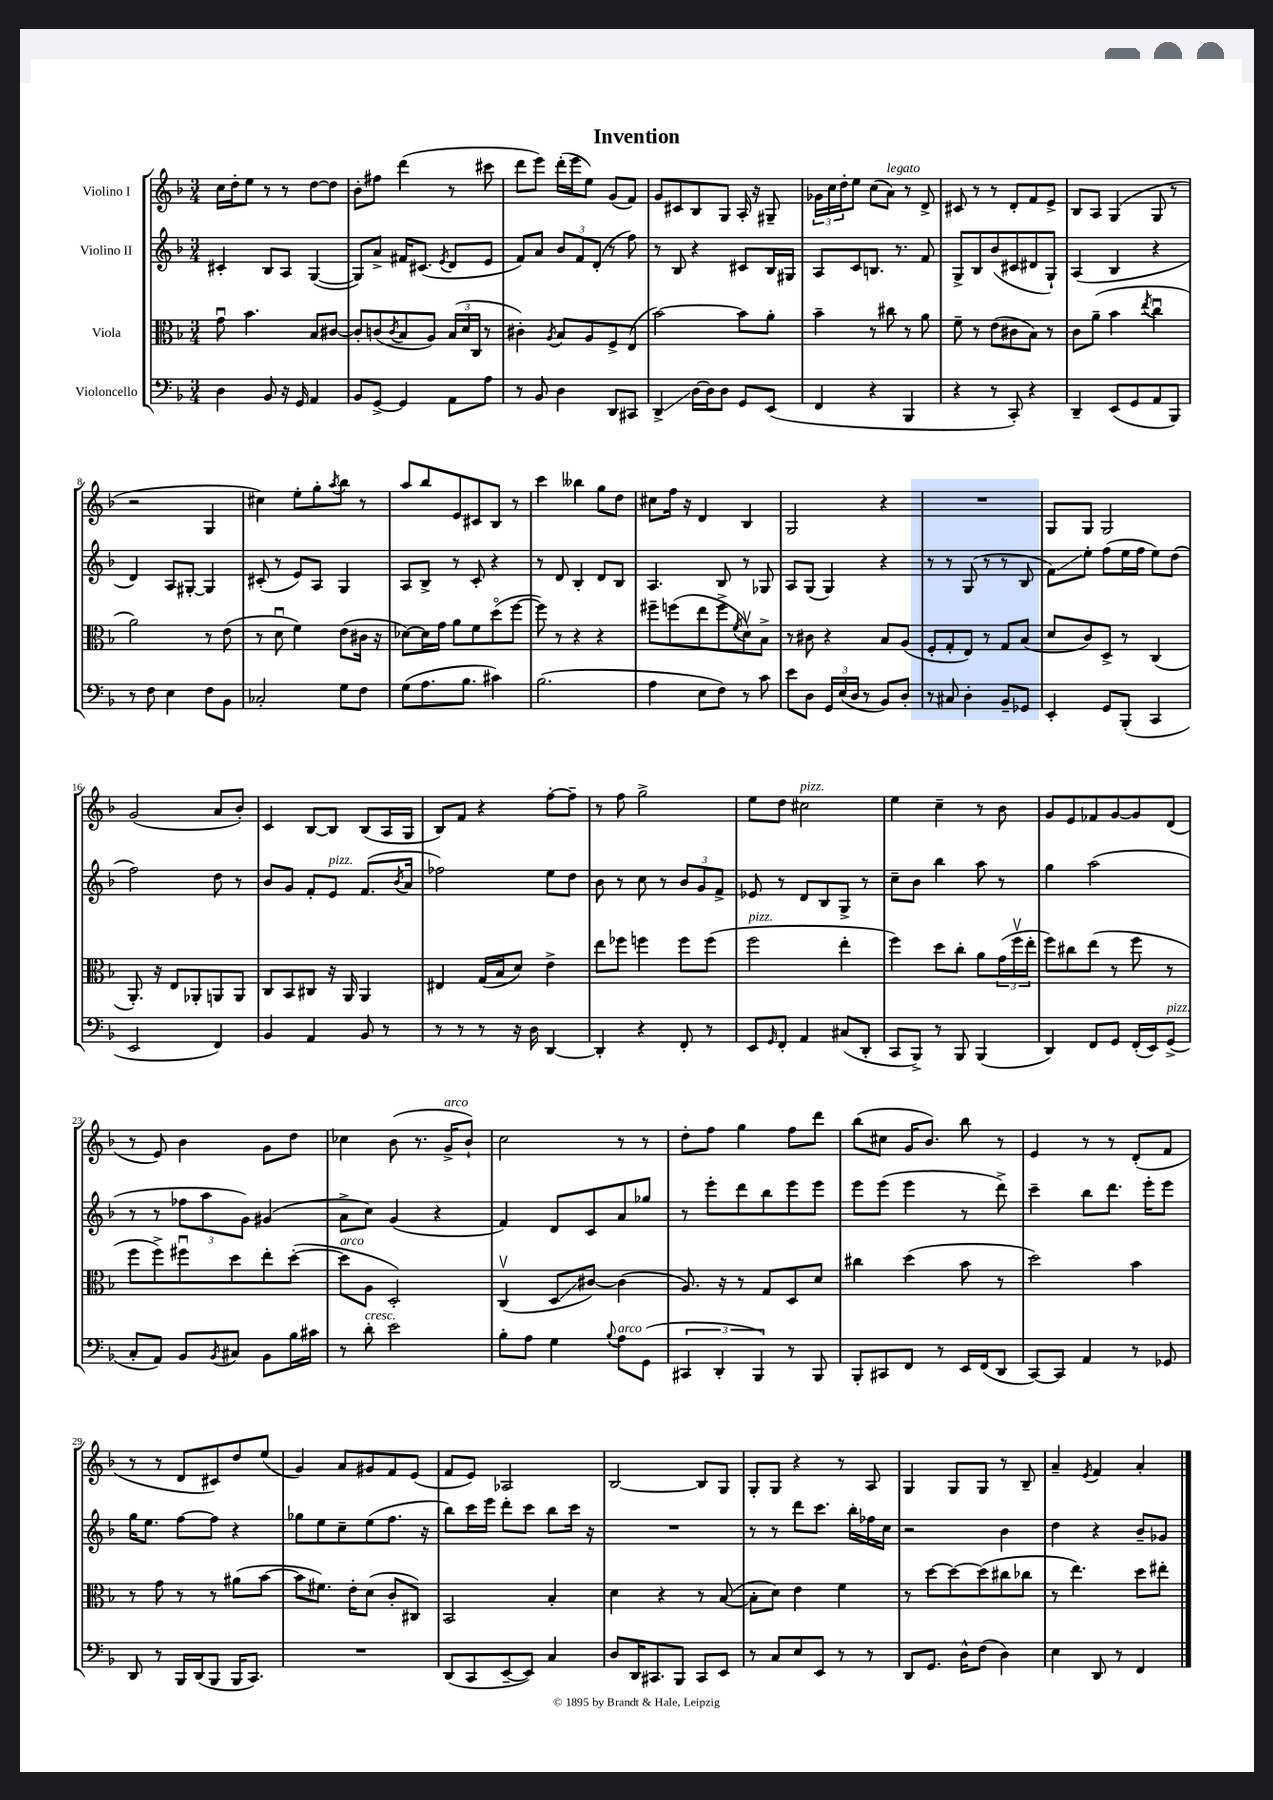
\header { title = "Invention" }
<<
\new StaffGroup <<
\new Staff = "s0" \with { instrumentName = "Violino I" } {
    \clef treble \key f \major \numericTimeSignature \time 3/4
    c''16 d''16-. e''8 r8 r8 d''8~ d''8 |
    bes'8-. fis''8 d'''4( r8 cis'''8 |
    d'''8 e'''8) d'''16-.( e'''16 e''8) g'8( f'8) |
    g'8 cis'8 bes8 g8 a16-. r16 gis8-- |
    \tuplet 3/2 { ges'16 c''16 d''16-. } e''8 c''8( a'8^\markup { \italic "legato" }) r8 d'8-> |
    cis'8 r8 r8 d'8-. f'8 e'8-> |
    bes8 a8 g4( g8 r8 |
    r2 g4 |
    cis''4) e''8-. g''8-. \acciaccatura { a''8 } bes''8 r8 |
    a''8 bes''8 e'8 cis'8 bes8 r8 |
    c'''4 beses''4 g''8 d''8 |
    cis''8 f''16 r16 d'4 bes4 |
    g2 r4 |
    R2. |
    g8 g8 g2 |
    g'2( a'8 bes'8-.) |
    c'4 bes8~ bes8 bes8( a16 g16 |
    bes8) f'8 r4 f''8~-. f''8-- |
    r8 f''8 g''2-> |
    e''8 d''8 cis''2^\markup { \italic "pizz." } |
    e''4 c''4-- r8 bes'8 |
    g'8 e'8 fes'8 g'8~ g'8 d'8( |
    r8 e'8) bes'4 g'8 d''8 |
    ces''4 bes'8( r8. g'16->^\markup { \italic "arco" } bes'8-!) |
    c''2 r8 r8 |
    d''8-. f''8 g''4 f''8 d'''8 |
    bes''8( cis''8 g'16 bes'8.) bes''8 r8 |
    e'4 r8 r8 d'8-.( f'8 |
    r8 r8 d'8 cis'8) d''8 e''8( |
    g'4) a'8 gis'8 f'8 e'8( |
    f'8 e'8) aes2 |
    bes2~ bes8 g8 |
    g8-. g8 r4 r8 a8 |
    g4 g8 g8 r8 bes8-- |
    a'4-- \acciaccatura { e'8 } f'4 a'4-. \bar "|." |
}
\new Staff = "s1" \with { instrumentName = "Violino II" } {
    \clef treble \key f \major \numericTimeSignature \time 3/4
    cis'4-. bes8 a8 g4~( |
    g8) a'8-> fis'16 cis'8.( \acciaccatura { e'8 } d'8 e'8 |
    f'8) a'8 \tuplet 3/2 { bes'8 f'8 d'8-.( } r8 f''8) |
    r8 bes8 r4 cis'8 bes16 gis16 |
    a8 c'8 b8. r8. f'8 |
    g8-> bes8 bes'8( cis'8 dis'8 g8-!) |
    a4( bes4 r4 |
    d'4) a8 gis8~-. gis4 |
    cis'8-.( r8 e'8) a8 g4 |
    a8 bes8-> r8 c'8-. r4 |
    r8 d'8 bes4-. d'8 bes8 |
    a4. bes8 r8 ges8 |
    a8 g8( g4) r4 |
    r8 r8 g8( r8 r8 bes8 |
    f'8\glissando) e''8-. f''8( e''16 f''16 e''8) d''8( |
    f''2) d''8 r8 |
    bes'8 g'8 f'8-. e'8^\markup { \italic "pizz." } f'8.( \acciaccatura { bes'8 } a'16 |
    fes''2) e''8 d''8 |
    bes'8 r8 c''8 r8 \tuplet 3/2 { bes'8 g'8 f'8-> } |
    ees'8 r8 d'8 bes8 g8-> r8 |
    c''8-- bes'8 bes''4 a''8 r8 |
    g''4 a''2( |
    r8 r8 \tuplet 3/2 { fes''8 a''8 g'8) } gis'4( |
    a'8-> c''8) g'4( r4 |
    f'4) d'8 c'8 a'8 ges''8 |
    r8 e'''8-. d'''8 bes''8 e'''8 e'''8 |
    e'''8 e'''8( e'''4 r8 d'''8->) |
    c'''4-- bes''8 d'''8. e'''16-. e'''8 |
    g''16 e''8. f''8~ f''8 r4 |
    ges''8 e''8 c''8-- e''8( f''8. r16 |
    bes''8) c'''16 e'''16 d'''8-. c'''8 bes''8 c'''16 r16 |
    R2. |
    r8 r8 d'''8 c'''8. bes''16-. fes''16 c''16 |
    r2 bes'4 |
    d''4 r4 bes'8-- ges'8 \bar "|." |
}
\new Staff = "s2" \with { instrumentName = "Viola" } {
    \clef alto \key f \major \numericTimeSignature \time 3/4
    g'8\downbow bes'4. bes8 cis'8~ |
    cis'8-. c'8( \acciaccatura { c'8 } bes8 a8) \tuplet 3/2 { bes16( d'16 c16 } r8 |
    cis'4-.) \acciaccatura { a8 } bes8 a8 f8-> e8( |
    bes'2~) bes'8 a'8-. |
    bes'4-- r8 cis''8 r8 a'8 |
    f'8-- r8 e'8( cis'8 bes8) r8 |
    c'8 a'8--( bes'4 \acciaccatura { e''8 } c''4\downbow |
    a'2) r8 e'8( |
    r8 d'8\downbow f'4) e'8( cis'16 r16 |
    des'8~) des'16 g'16 a'8 f'8 d''8\flageolet( f''8~ |
    f''8) r8 r4 r4 |
    fis''8-- f''8( e''8 f''8-> \acciaccatura { f'8 } d'8\upbow) bes8-> |
    r8 cis'8 r4 bes8 a8( |
    f8-. g8-. e8) r8 g8 bes8( |
    d'8 c'8) d8-> r8 c4( |
    a,8.-.) r16 e8 aes,8-. a,8 a,8 |
    c8 bes,8 cis8 r16 a,16 a,4 |
    eis4 g16( bes16 d'8) e'4-> |
    e''8 fes''8 f''4 f''8 f''8( |
    f''2^\markup { \italic "pizz." } e''4-. |
    f''4) d''8 c''8-. a'8 \tuplet 3/2 { g'16( f''16\upbow e''16-. } |
    f''8) cis''8 e''8( r8 f''8 r8 |
    f''8 f''8->) fis''8\downbow d''8 e''8-. d''8~-.( |
    d''8^\markup { \italic "arco" } a8 d2-.) |
    c4\upbow( d8\glissando cis'8~) cis'4( |
    a8.) r16 r8 g8 d8 d'8 |
    cis''4 d''4( bes'8 r8 |
    d''2) bes'4 |
    r8 g'8 r8 r8 ais'8( bes'8~ |
    bes'8 fis'8.) e'16-. d'8( c'8-. cis8) |
    bes,2 bes4-. |
    d'4 r4 r8 bes8~( |
    bes8-. d'8) e'4 f'4 |
    r8 d''8~ d''8~ d''8( cis''8 ces''8 |
    r8 e''4.) d''8 eis''8-. \bar "|." |
}
\new Staff = "s3" \with { instrumentName = "Violoncello" } {
    \clef bass \key f \major \numericTimeSignature \time 3/4
    d4 bes,8 r16 g,16 a,4 |
    bes,8 g,8~-> g,4 a,8 a8 |
    r8 bes,8 d4 d,8 cis,8 |
    d,4->\glissando d16~ d16 d8 g,8 e,8( |
    f,4 r4 bes,,4 |
    r4 r8 c,8-.) r4 |
    d,4-- e,8( g,8 a,8 bes,,8) |
    r8 f8 e4 f8 bes,8 |
    ces2-. g8 f8 |
    g8( a8. bes8. cis'4) |
    bes2.( |
    a4 e8 f8) r8 c'8 |
    e'8 d8 \tuplet 3/2 { g,16 e16( d16 } r8 bes,8) d8-. |
    r8 cis8 d4-. bes,8-- ges,8 |
    e,4-. g,8 bes,,8-.( c,4 |
    e,2 f,4) |
    bes,4 a,4 bes,8 r8 |
    r8 r8 r8 r16 d16 d,4~ |
    d,4-. r4 f,8-. r8 |
    e,8 \grace { g,16 } f,8-. a,4 cis8( d,8-. |
    c,8 bes,,8->) r8 bes,,8 bes,,4( |
    d,4) f,8 g,8 f,16-.( e,16) g,8->^\markup { \italic "pizz." }( |
    c8-. a,8) bes,8 \acciaccatura { bes,8 } cis8 bes,8 bes16 cis'16 |
    r8 d'8-.^\markup { \italic "cresc." } e'2 |
    bes8-. a8 g4 \appoggiatura { bes8 } a8^\markup { \italic "arco" } g,8( |
    \tuplet 3/2 { cis,4 d,4-. bes,,4) } r8 bes,,8 |
    bes,,8-. cis,8 f,8 r8 e,16 f,16( d,8 |
    c,8~) c,8 a,4 r8 ges,8 |
    d,8 r8 bes,,16 d,16( bes,,8 bes,,16 c,8.) |
    R2. |
    d,8( c,8 e,8~-- e,8) c4 |
    d8 d,16 cis,8. bes,,8 cis,8 e,8 |
    r8 c8 e8 e,8 r8 r8 |
    d,8 g,8. d16-^ f8( d4) |
    e4 d,8 r8 f,4 \bar "|." |
}
>>
>>
